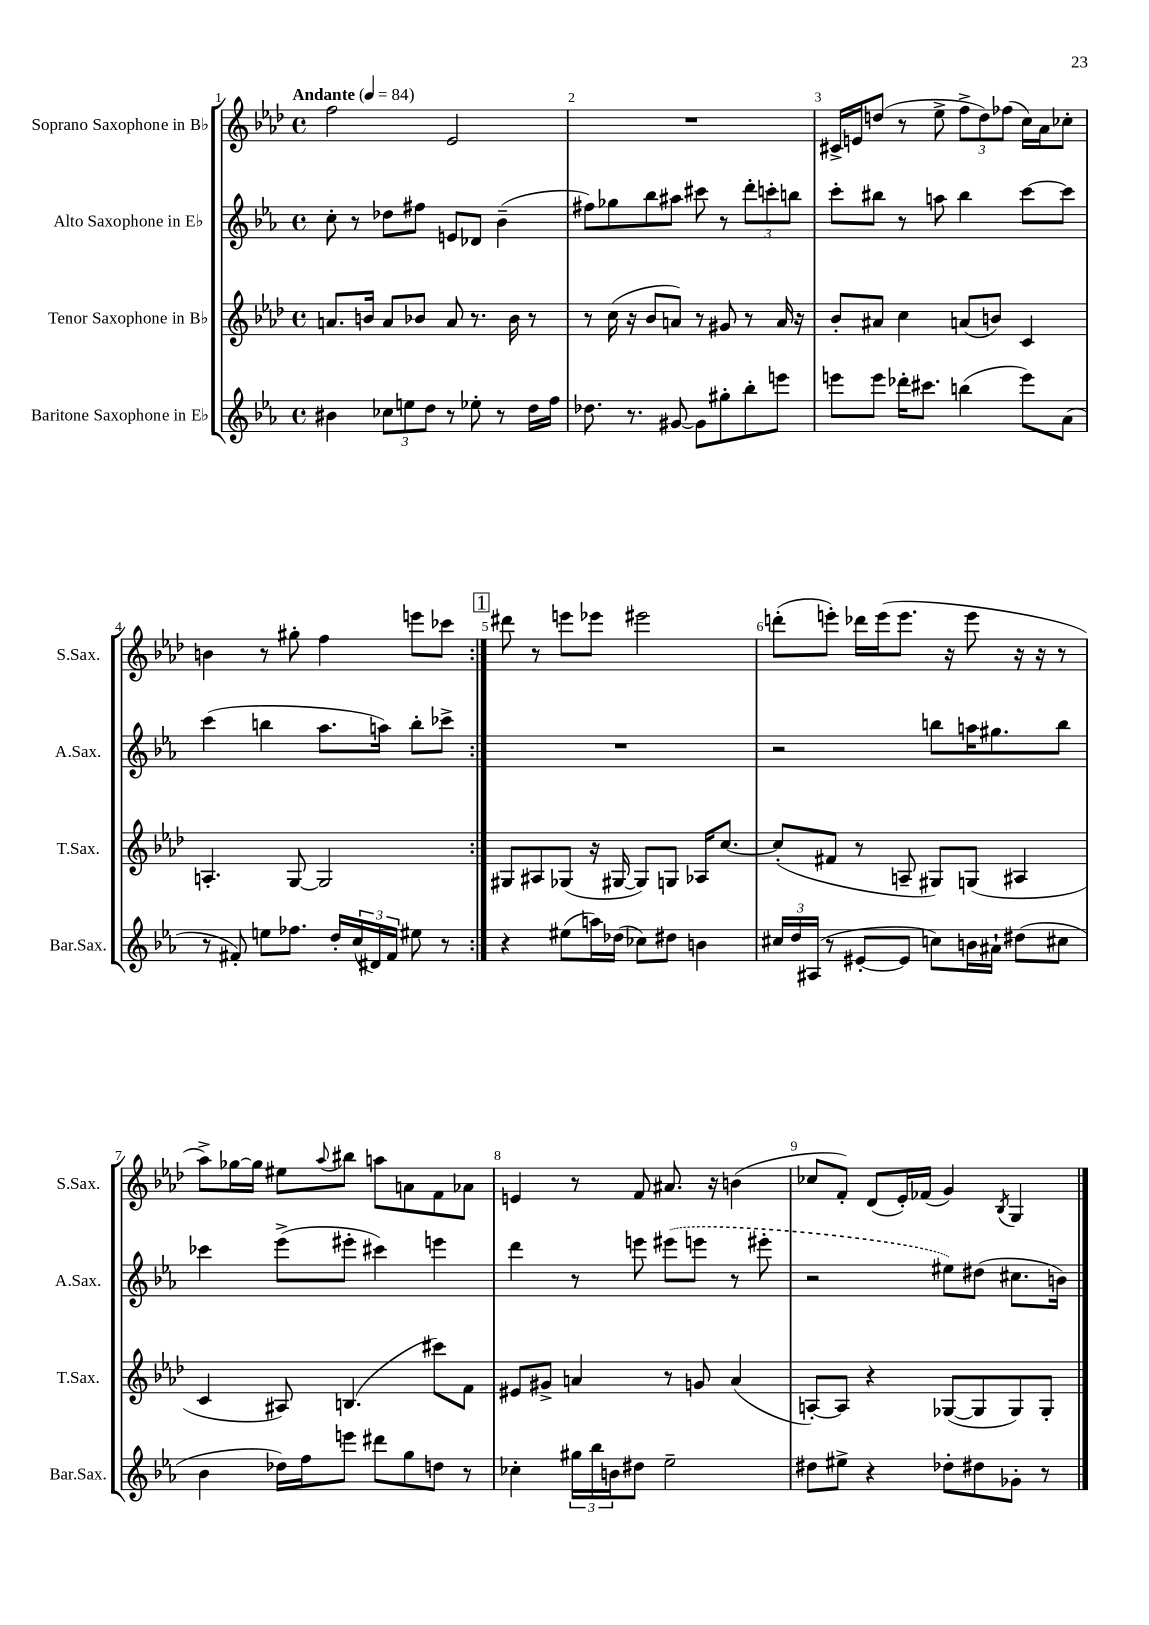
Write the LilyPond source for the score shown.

<<
\new StaffGroup <<
\new Staff = "s0" \with { instrumentName = "Soprano Saxophone in Bb" shortInstrumentName = "S.Sax." } {
    \clef treble \key aes \major \defaultTimeSignature \time 4/4 \tempo "Andante" 4 = 84
    \repeat volta 2 { f''2 ees'2 |
    R1 |
    cis'16-> e'16 d''8( r8 ees''8-> \tuplet 3/2 { f''8-> d''8) fes''8( } c''16) aes'16 ces''8-. |
    b'4 r8 gis''8-. f''4 e'''8 ces'''8 | }
    \mark \markup { \box "1" } dis'''8 r8 e'''8 ees'''8 eis'''2 |
    d'''8-.( e'''8-.) des'''16 e'''16( e'''8. r16 e'''8 r16 r16 r8 |
    aes''8->) ges''16~ ges''16 eis''8 \appoggiatura { aes''8 } bis''8 a''8 a'8 f'8 aes'8 |
    e'4 r8 f'8 ais'8. r16 b'4( |
    ces''8 f'8-.) des'8( ees'16-.) fes'16( g'4) \acciaccatura { bes8 } g4 \bar "|." |
}
\new Staff = "s1" \with { instrumentName = "Alto Saxophone in Eb" shortInstrumentName = "A.Sax." } {
    \clef treble \key ees \major \defaultTimeSignature \time 4/4
    \repeat volta 2 { c''8-. r8 des''8 fis''8 e'8 des'8 bes'4--( |
    fis''8) ges''8 bes''8 ais''8 cis'''8 r8 \tuplet 3/2 { d'''8-. c'''8-. b''8 } |
    c'''8-. bis''8 r8 a''8 bis''4 c'''8~ c'''8 |
    c'''4( b''4 aes''8. a''16) b''8-. ces'''8-> | }
    \mark \markup { \box "1" } R1 |
    r2 b''8 a''16 gis''8. b''8 |
    ces'''4 ees'''8->( eis'''8-. cis'''4) e'''4 |
    d'''4 r8 e'''8 \once \slurDashed eis'''8( e'''8 r8 eis'''8-. |
    r2 eis''8) dis''8( cis''8. b'16) \bar "|." |
}
\new Staff = "s2" \with { instrumentName = "Tenor Saxophone in Bb" shortInstrumentName = "T.Sax." } {
    \clef treble \key aes \major \defaultTimeSignature \time 4/4
    \repeat volta 2 { a'8. b'16 a'8 bes'8 a'8 r8. bes'16 r8 |
    r8 c''16( r16 bes'8 a'8) r8 gis'8 r8 a'16 r16 |
    bes'8-. ais'8 c''4 a'8( b'8) c'4 |
    a4.-. g8~ g2 | }
    \mark \markup { \box "1" } gis8 ais8 ges8( r16 gis16~ gis8) g8 aes16 c''8.~ |
    c''8-.( fis'8 r8 a8-- gis8) g8( ais4 |
    c'4 ais8) b4.( cis'''8) f'8 |
    eis'8 gis'8-> a'4 r8 g'8 a'4( |
    a8~-.) a8 r4 ges8~( ges8 ges8) ges8-. \bar "|." |
}
\new Staff = "s3" \with { instrumentName = "Baritone Saxophone in Eb" shortInstrumentName = "Bar.Sax." } {
    \clef treble \key ees \major \defaultTimeSignature \time 4/4
    \repeat volta 2 { bis'4 \tuplet 3/2 { ces''8 e''8 d''8 } r8 ees''8-. r8 d''16 f''16 |
    des''8. r8. gis'8~ gis'8 gis''8-. bes''8-. e'''8 |
    e'''8 e'''8 des'''16-. cis'''8. b''4( e'''8) aes'8( |
    r8 fis'8-.) e''8 fes''8. d''16-. \tuplet 3/2 { c''16( dis'16) fis'16 } eis''8 r8 | }
    \mark \markup { \box "1" } r4 eis''8( a''16) des''16( ces''8) dis''8 b'4 |
    \tuplet 3/2 { cis''16 d''16 ais16( } r8 eis'8~-. eis'8 c''8) b'16 ais'16-! dis''8( cis''8 |
    bes'4 des''16) f''16 e'''8 dis'''8 g''8 d''8 r8 |
    ces''4-. \tuplet 3/2 { gis''16 bes''16 b'16 } dis''8 ees''2-- |
    dis''8 eis''8-> r4 des''8-. dis''8 ges'8-. r8 \bar "|." |
}
>>
>>
\layout { \context { \Score \override BarNumber.break-visibility = ##(#f #t #t) barNumberVisibility = #all-bar-numbers-visible } }
